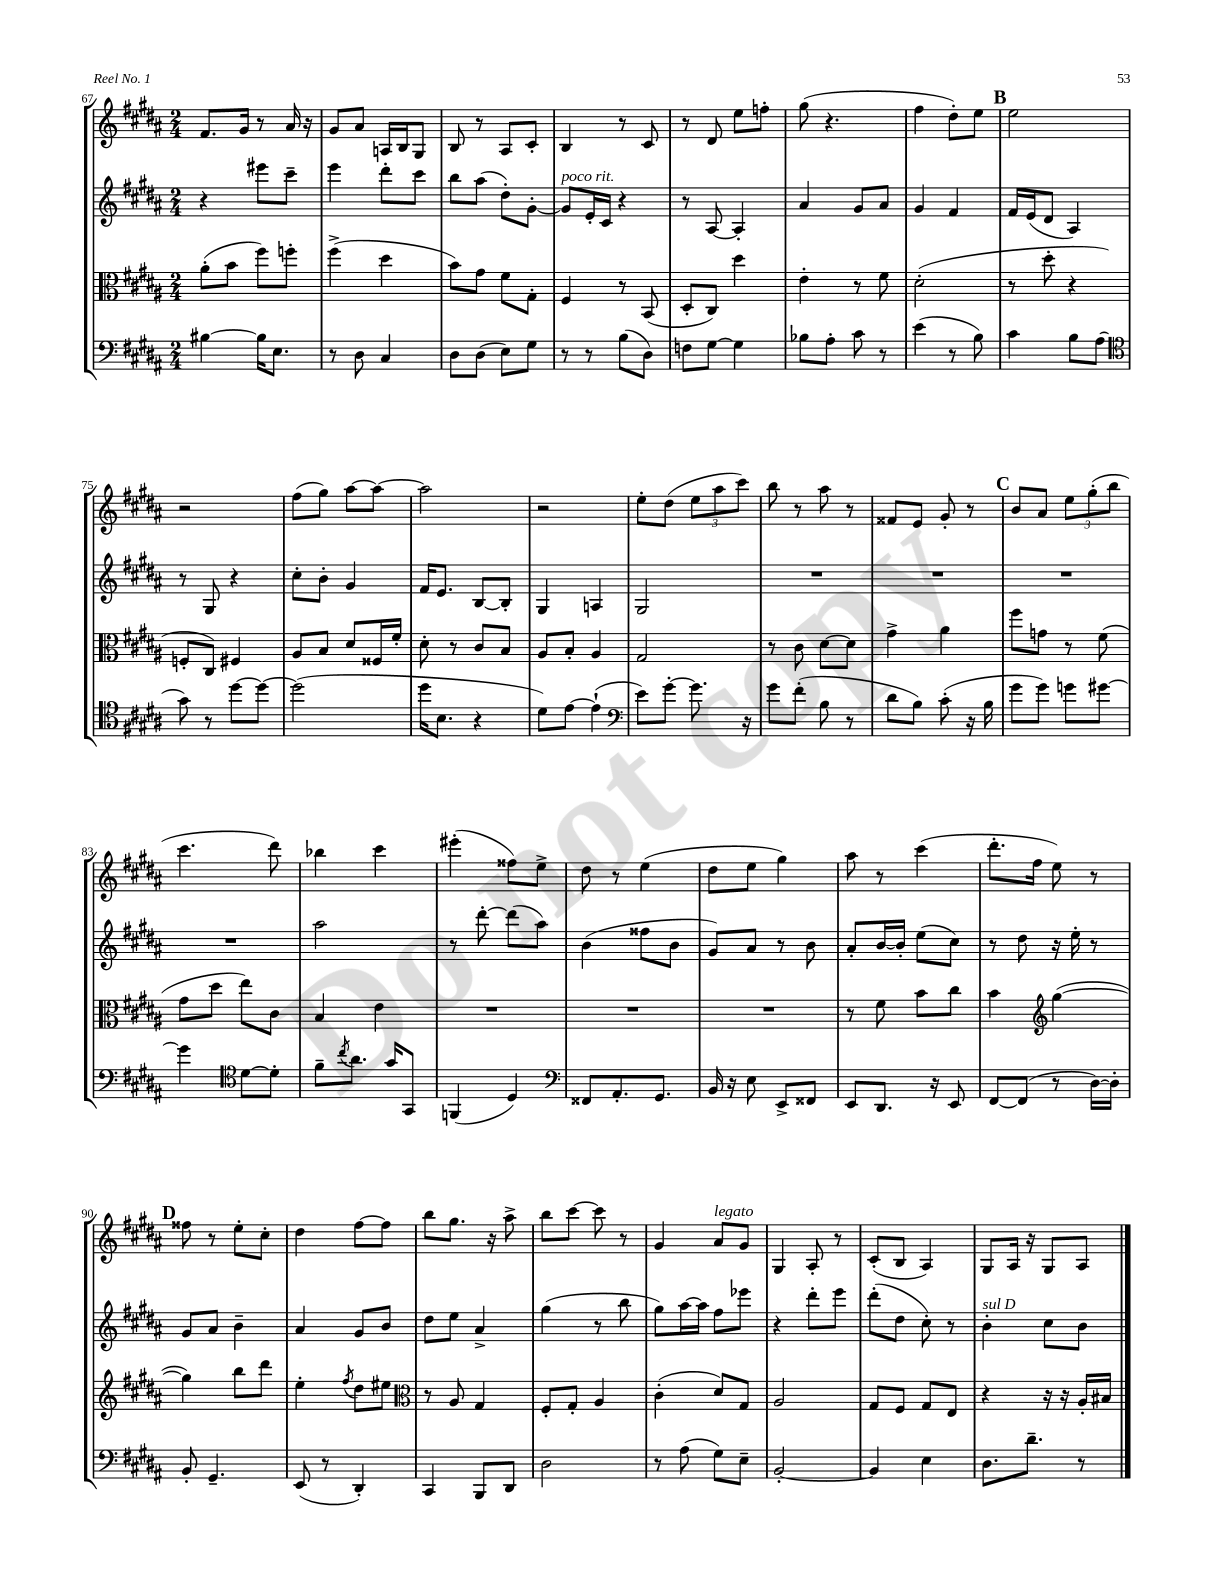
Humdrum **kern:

**kern	**kern	**kern	**kern
*staff4	*staff3	*staff2	*staff1
*clefF4	*clefC3	*clefG2	*clefG2
*k[f#c#g#d#a#]	*k[f#c#g#d#a#]	*k[f#c#g#d#a#]	*k[f#c#g#d#a#]
*M2/4	*M2/4	*M2/4	*M2/4
[4B#	(8a#'	4r	8.f#
.	8b	.	.
.	.	.	16g#
16B#]	8ff#)	8eee#	8r
8.E	.	.	.
.	8ff'	8ccc#~	16a#
.	.	.	16r
=	=	=	=
8r	(4ff#^	4eee	8g#
8D#	.	.	8a#
4C#	4dd#	8ddd#'	16A
.	.	.	16B
.	.	8ccc#	8G#
=	=	=	=
8D#	8b)	8bb	8B
(8D#	8g#	(8aa#	8r
8E)	8f#	8dd#')	8A#
8G#	8G#'	[8g#'	8c#'
=	=	=	=
8r	4F#	8g#]	4B
8r	.	16e'	.
.	.	16c#	.
(8B	8r	4r	8r
8D#)	(8BB	.	8c#
=	=	=	=
8F	8D#'	8r	8r
[8G#	8C#)	[8A#	8d#
4G#]	4dd#	4A#']	8ee
.	.	.	8ff'
=	=	=	=
8B-	4e'	4a#	(8gg#
8A#'	.	.	4.r
8c#	8r	8g#	.
8r	8f#	8a#	.
=	=	=	=
(4e	(2d#'	4g#	4ff#
8r	.	4f#	8dd#')
8B)	.	.	8ee
=	=	=	=
4c#	8r	16f#	2ee
.	.	(16e	.
.	8dd#'	8d#	.
8B	4r	4A#)	.
(8A#	.	.	.
=	=	=	=
*clefC4	*	*	*
8g#)	8F'	8r	2r
8r	8C#)	8G#	.
[8dd#	4F#	4r	.
8dd#_	.	.	.
=	=	=	=
(2dd#]	8A#	8cc#'	(8ff#
.	8B	8b'	8gg#)
.	8d#	4g#	[8aa#
.	16F##	.	8aa#_
.	16f#'	.	.
=	=	=	=
16dd#	8d#'	16f#	2aa#]
8.B	.	8.e	.
.	8r	.	.
4r	8c#	[8B	.
.	8B	8B']	.
=	=	=	=
8d#)	8A#	4G#	2r
[8e	8B'	.	.
(4e`]	4A#	4A	.
=	=	=	=
*clefF4	*	*	*
8e)	2G#	2G#	8ee'
[8g#'	.	.	(8dd#
8.g#]	.	.	12ee
.	.	.	12aa#
.	.	.	12ccc#)
16r	.	.	.
=	=	=	=
8g#	8r	2r	8bb
(8f#'	8c#	.	8r
8B	[8d#	.	8aa#
8r	8d#]	.	8r
=	=	=	=
8d#	4g#^	2r	8f##
8B)	.	.	8e
(8c#'	4a#	.	8g#'
16r	.	.	8r
16B	.	.	.
=	=	=	=
8g#	8ff#	2r	8b
8g#)	8g	.	8a#
8g	8r	.	12ee
.	.	.	(12gg#'
[8g#	(8f#	.	.
.	.	.	12bb
=	=	=	=
4g#]	8g#	2r	4.ccc#
.	8dd#	.	.
*clefC4	*	*	*
[8d#	8ee)	.	.
8d#']	8c#	.	8ddd#)
=	=	=	=
8f#~	4B	2aa#	4bb-
8qcc#	.	.	.
8.a#	.	.	.
.	4e	.	4ccc#
16g#	.	.	.
8GG#	.	.	.
=	=	=	=
(4FF	2r	8r	(4eee#'
.	.	[8ddd#'	.
4D#)	.	(8ddd#]	8ff##)
.	.	8aa#)	8ee^
=	=	=	=
*clefF4	*	*	*
8FF##	2r	(4b	8dd#
8.AA#'	.	.	8r
.	.	8ff##	(4ee
8.GG#	.	.	.
.	.	8b	.
=	=	=	=
16BB	2r	8g#)	8dd#
16r	.	.	.
8E	.	8a#	8ee
8EE^	.	8r	4gg#)
8FF##	.	8b	.
=	=	=	=
8EE	8r	8a#'	8aa#
8.DD#	8f#	[16b	8r
.	.	16b']	.
.	8b	(8ee	(4ccc#
16r	.	.	.
8EE	8cc#	8cc#)	.
=	=	=	=
[8FF#	4b	8r	8.ddd#'
(8FF#]	.	8dd#	.
.	.	.	16ff#
*	*clefG2	*	*
8r	([4gg#	16r	8ee)
.	.	16ee'	.
[16D#)	.	8r	8r
16D#']	.	.	.
=	=	=	=
8BB'	4gg#])	8g#	8ff##
4.GG#~	.	8a#	8r
.	8bb	4b~	8ee'
.	8ddd#	.	8cc#'
=	=	=	=
(8EE	4ee'	4a#	4dd#
8r	.	.	.
.	8qff#	.	.
4DD#')	8dd#	8g#	[8ff#
.	8ee#	8b	8ff#]
=	=	=	=
*	*clefC3	*	*
4CC#	8r	8dd#	8bb
.	8A#	8ee	8.gg#
8BBB	4G#	4a#^	.
.	.	.	16r
8DD#	.	.	8aa#^
=	=	=	=
2D#	8F#'	(4gg#	8bb
.	8G#'	.	[8ccc#
.	4A#	8r	8ccc#]
.	.	8bb	8r
=	=	=	=
8r	(4c#'	8gg#)	4g#
(8A#	.	[16aa#	.
.	.	16aa#]	.
8G#)	8d#)	8ff#	8a#
8E~	8G#	8eee-	8g#
=	=	=	=
[2BB'	2A#	4r	4G#
.	.	8ddd#'	8A#'
.	.	8eee	8r
=	=	=	=
4BB]	8G#	(8ddd#'	(8c#'
.	8F#	8dd#	8B
4E	8G#	8cc#')	4A#)
.	8E	8r	.
=	=	=	=
8.D#	4r	4b'	8G#
.	.	.	16A#
8.d#~	.	.	16r
.	16r	8cc#	8G#
.	16r	.	.
8r	16A#'	8b	8A#
.	16B#	.	.
==	==	==	==
*-	*-	*-	*-
